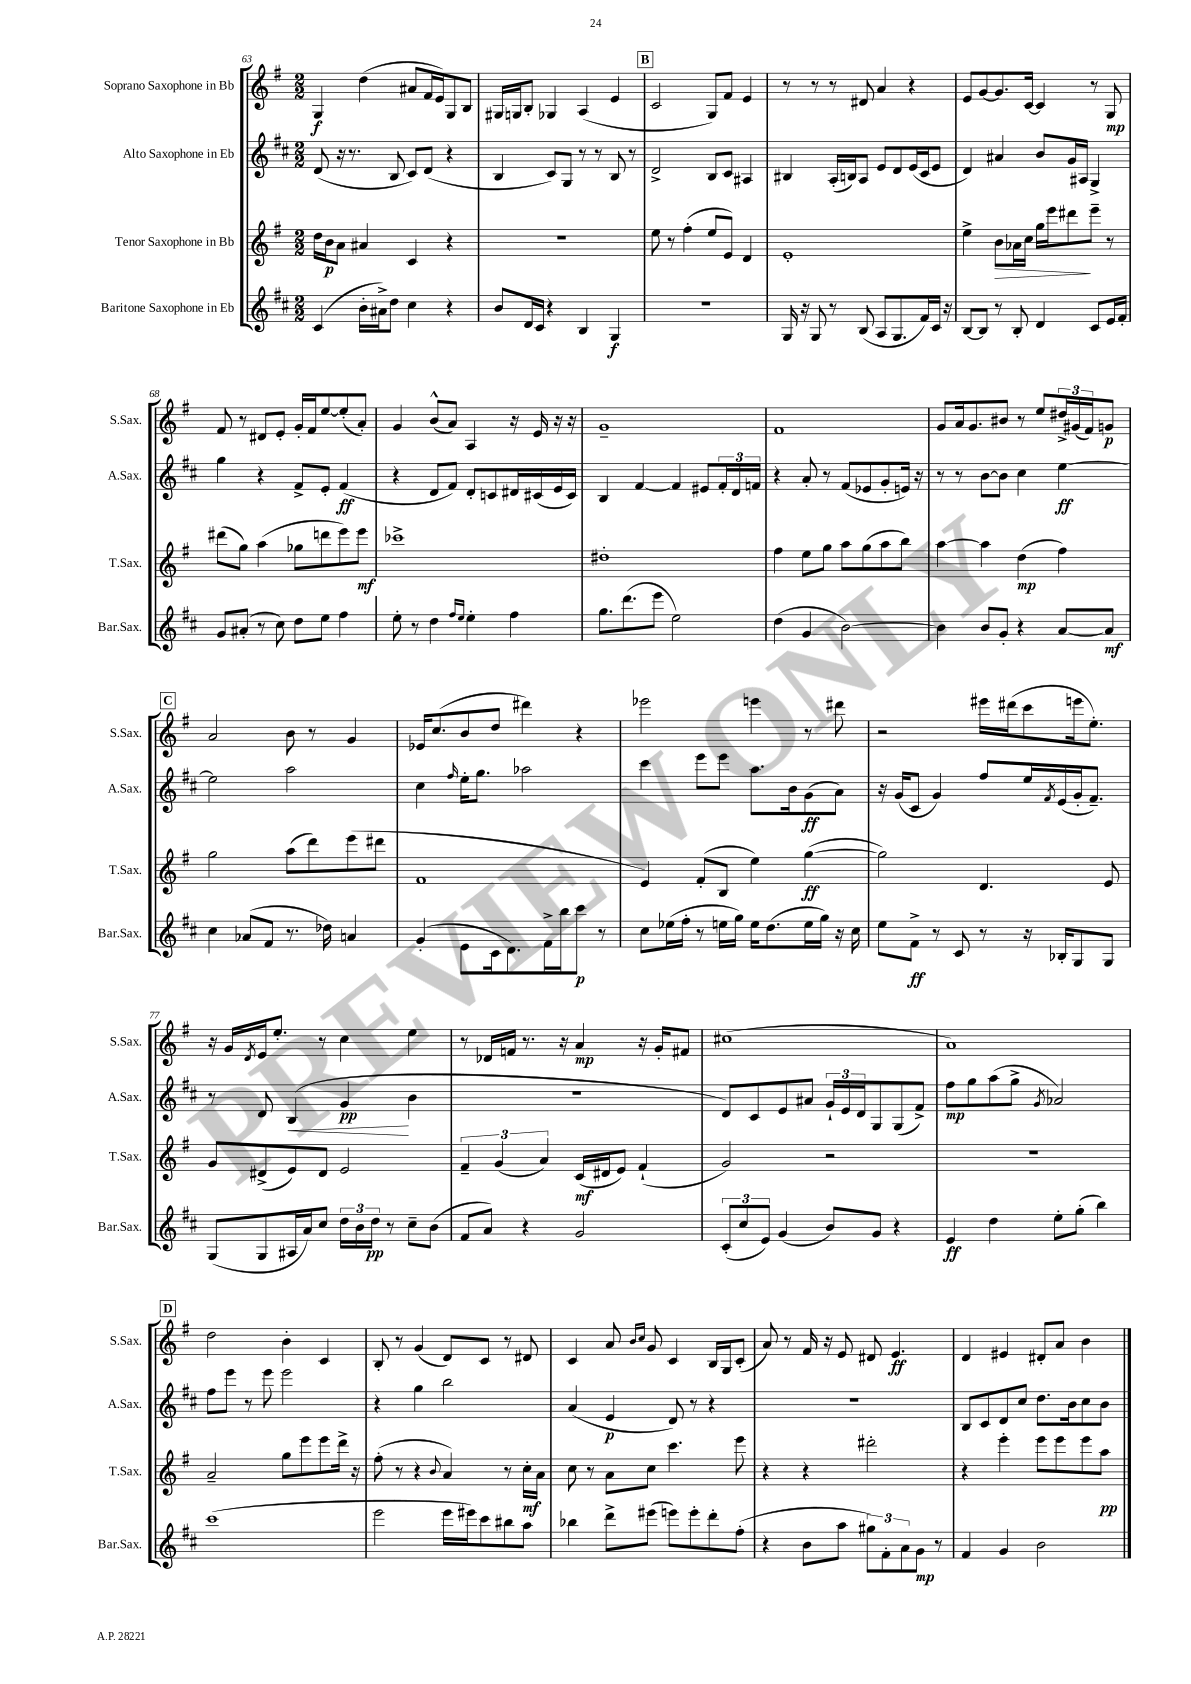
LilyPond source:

<<
\new StaffGroup <<
\new Staff = "s0" \with { instrumentName = "Soprano Saxophone in Bb" shortInstrumentName = "S.Sax." } {
    \clef treble \key g \major \numericTimeSignature \time 2/2
    g4\f d''4( ais'8 fis'16 e'16) g8 b8 |
    gis16 g16 b8-. ges4 a4( e'4 |
    \mark \markup { \box "B" } c'2 g8) fis'8 e'4 |
    r8 r8 r8 dis'8 a'4 r4 |
    e'8 g'8~ g'8. c'16~ c'4 r8 g8\mp |
    fis'8 r8 dis'8 e'8-. g'16-. fis'16 e''8~ e''8-.( a'8-.) |
    g'4 b'8-^( a'8) a4 r16 e'16 r16 r16 |
    g'1-- |
    fis'1 |
    g'8 a'16 g'8. bis'8 r8 e''8 \tuplet 3/2 { dis''16-> gis'16( fis'16) } g'8\p |
    \mark \markup { \box "C" } a'2 b'8 r8 g'4 |
    ees'16 c''8.( b'8 d''8 dis'''4) r4 |
    ees'''2 e'''4 r8 dis'''8 |
    r2 eis'''16 dis'''16( c'''8 e'''16 e''8.-.) |
    r16 g'16 \acciaccatura { d'8 } e'16 e''8.-. r8 c''4 e''4 |
    r8 des'16 f'16 r8. r16 a'4\mp r16 g'16-. fis'8 |
    cis''1( |
    a'1) |
    \mark \markup { \box "D" } d''2 b'4-. c'4 |
    b8-. r8 g'4( d'8) c'8 r8 dis'8 |
    c'4 a'8 \grace { b'16 c''16 } g'8 c'4 b16 g16 c'8-.( |
    a'8) r8 fis'16 r16 e'8 dis'8 e'4.\ff |
    d'4 eis'4 dis'8-. a'8 b'4 \bar "|." |
}
\new Staff = "s1" \with { instrumentName = "Alto Saxophone in Eb" shortInstrumentName = "A.Sax." } {
    \clef treble \key d \major \numericTimeSignature \time 2/2
    d'8( r16 r8. b8 cis'8) d'8( r4 |
    b4 cis'8) g8 r8 r8 b8 r8 |
    \mark \markup { \box "B" } d'2-> b8 cis'8 ais4 |
    bis4 a16-.( b16) a8 e'8 d'8 e'16( cis'16 e'8 |
    d'4) ais'4 b'8 g'16 ais16 g4-> |
    g''4 r4 fis'8-> e'8-. fis'4\ff( |
    r4 d'8 fis'8) d'8-. c'8 dis'16 cis'16( e'16 cis'16) |
    b4 fis'4~ fis'4 eis'8 \tuplet 3/2 { fis'16-. d'16 f'16 } |
    r4 a'8-. r8 fis'8( ees'8 g'8-. e'16) r16 |
    r8 r8 b'8~ b'8 cis''4 e''4~\ff |
    \mark \markup { \box "C" } e''2 a''2 |
    cis''4 \grace { fis''16 } e''16-. g''8. aes''2 |
    cis'''4 e'''8 e'''8 a''8. b'16 g'8\ff( a'8) |
    r16 g'16( cis'8 g'4) fis''8 e''16 \acciaccatura { fis'8 } e'16( g'16-. fis'8.--) |
    r8 d'8 b4\<( g'4\pp\! b'4 |
    r1 |
    d'8) cis'8 e'8 ais'8 \tuplet 3/2 { g'16-! e'16 d'16 } g8 g8( fis'8->) |
    fis''8\mp g''8 a''8( g''8-> \acciaccatura { g'8 } aes'2) |
    \mark \markup { \box "D" } fis''8 e'''8 r8 e'''8 e'''2 |
    r4 g''4 b''2 |
    a'4( e'4\p d'8) r8 r4 |
    R1 |
    b8 cis'8 d'8 cis''8 d''8. b'16 cis''8 b'8 \bar "|." |
}
\new Staff = "s2" \with { instrumentName = "Tenor Saxophone in Bb" shortInstrumentName = "T.Sax." } {
    \clef treble \key g \major \numericTimeSignature \time 2/2
    d''16 b'16\p a'8 ais'4 c'4 r4 |
    R1 |
    \mark \markup { \box "B" } e''8 r8 fis''4-.( e''8 e'8) d'4 |
    e'1-. |
    e''4-> b'8\> aes'16 c''16 g''16 e'''16 dis'''8\! e'''8-- r8 |
    dis'''8( g''8) a''4( ges''8 d'''8 e'''8) e'''8\mf |
    ces'''1-> |
    dis''1-. |
    fis''4 e''8 g''8 a''8 g''8( a''8 b''8) |
    a''4~ a''4 d''4\mp( fis''4) |
    \mark \markup { \box "C" } g''2 a''8( d'''8) e'''8( dis'''8 |
    fis'1 |
    e'4) fis'8-.( b8 e''4) g''4~\ff( |
    g''2) d'4. e'8 |
    g'8 dis'8->( e'8) dis'8 e'2 |
    \tuplet 3/2 { fis'4-- g'4( a'4) } c'16\mf( dis'16 e'8) fis'4-!( |
    g'2) r2 |
    R1 |
    \mark \markup { \box "D" } a'2-- g''8 e'''8 e'''8 d'''16-> r16 |
    fis''8-.( r8 r4 \appoggiatura { b'8 } a'4) r8 c''16-.\mf a'16 |
    c''8 r8 a'8 c''8 c'''4. e'''8 |
    r4 r4 dis'''2-. |
    r4 e'''4-. e'''8 e'''8 e'''8 a''8\pp \bar "|." |
}
\new Staff = "s3" \with { instrumentName = "Baritone Saxophone in Eb" shortInstrumentName = "Bar.Sax." } {
    \clef treble \key d \major \numericTimeSignature \time 2/2
    cis'4( b'16-. ais'16->) d''8 cis''4 r4 |
    b'8 d'16 cis'16 r4 b4 g4\f |
    \mark \markup { \box "B" } R1 |
    g16 r16 g8 r8 b8( a8 g8. fis'16) cis'16 r16 |
    b8~ b8 r8 b8-. d'4 cis'8 e'16 fis'16-. |
    g'8 ais'8-.( r8 cis''8) d''8 e''8 fis''4 |
    e''8-. r8 d''4 \grace { fis''16 e''16 } e''4-. fis''4 |
    g''8. d'''8.( e'''8 e''2) |
    d''4( g'4 b'2~) |
    b'4 b'8 g'8-. r4 a'8~ a'8\mf |
    \mark \markup { \box "C" } cis''4 aes'8( fis'8 r8. des''16) a'4 |
    g'4-.( e'8 cis'16 d'8.) fis'16-> b''16 cis'''8\p r8 |
    cis''8 ees''16( fis''16-. r8 e''16 g''16) e''16 d''8.( e''16 g''16) r16 cis''16 |
    e''8 fis'8->\ff r8 cis'8 r8 r16 bes16-. g8 g8 |
    g8( g8 ais16 a'16) cis''8 \tuplet 3/2 { d''16 b'16 d''16\pp } r8 cis''8-- b'8( |
    fis'8 a'8) r4 g'2 |
    \tuplet 3/2 { cis'8-.( cis''8 e'8) } g'4( b'8) g'8 r4 |
    e'4\ff d''4 e''8-. g''8-.( b''4) |
    \mark \markup { \box "D" } cis'''1( |
    e'''2 e'''16 eis'''16) cis'''8 bis''8 a''8 |
    bes''4 d'''8-> eis'''8( e'''8) e'''8-. d'''8-. fis''8-.( |
    r4 b'8 a''8 \tuplet 3/2 { gis''8) fis'8-. a'8 } g'8\mp r8 |
    fis'4 g'4 b'2 \bar "|." |
}
>>
>>
\layout { \context { \Score currentBarNumber = #63 } }
